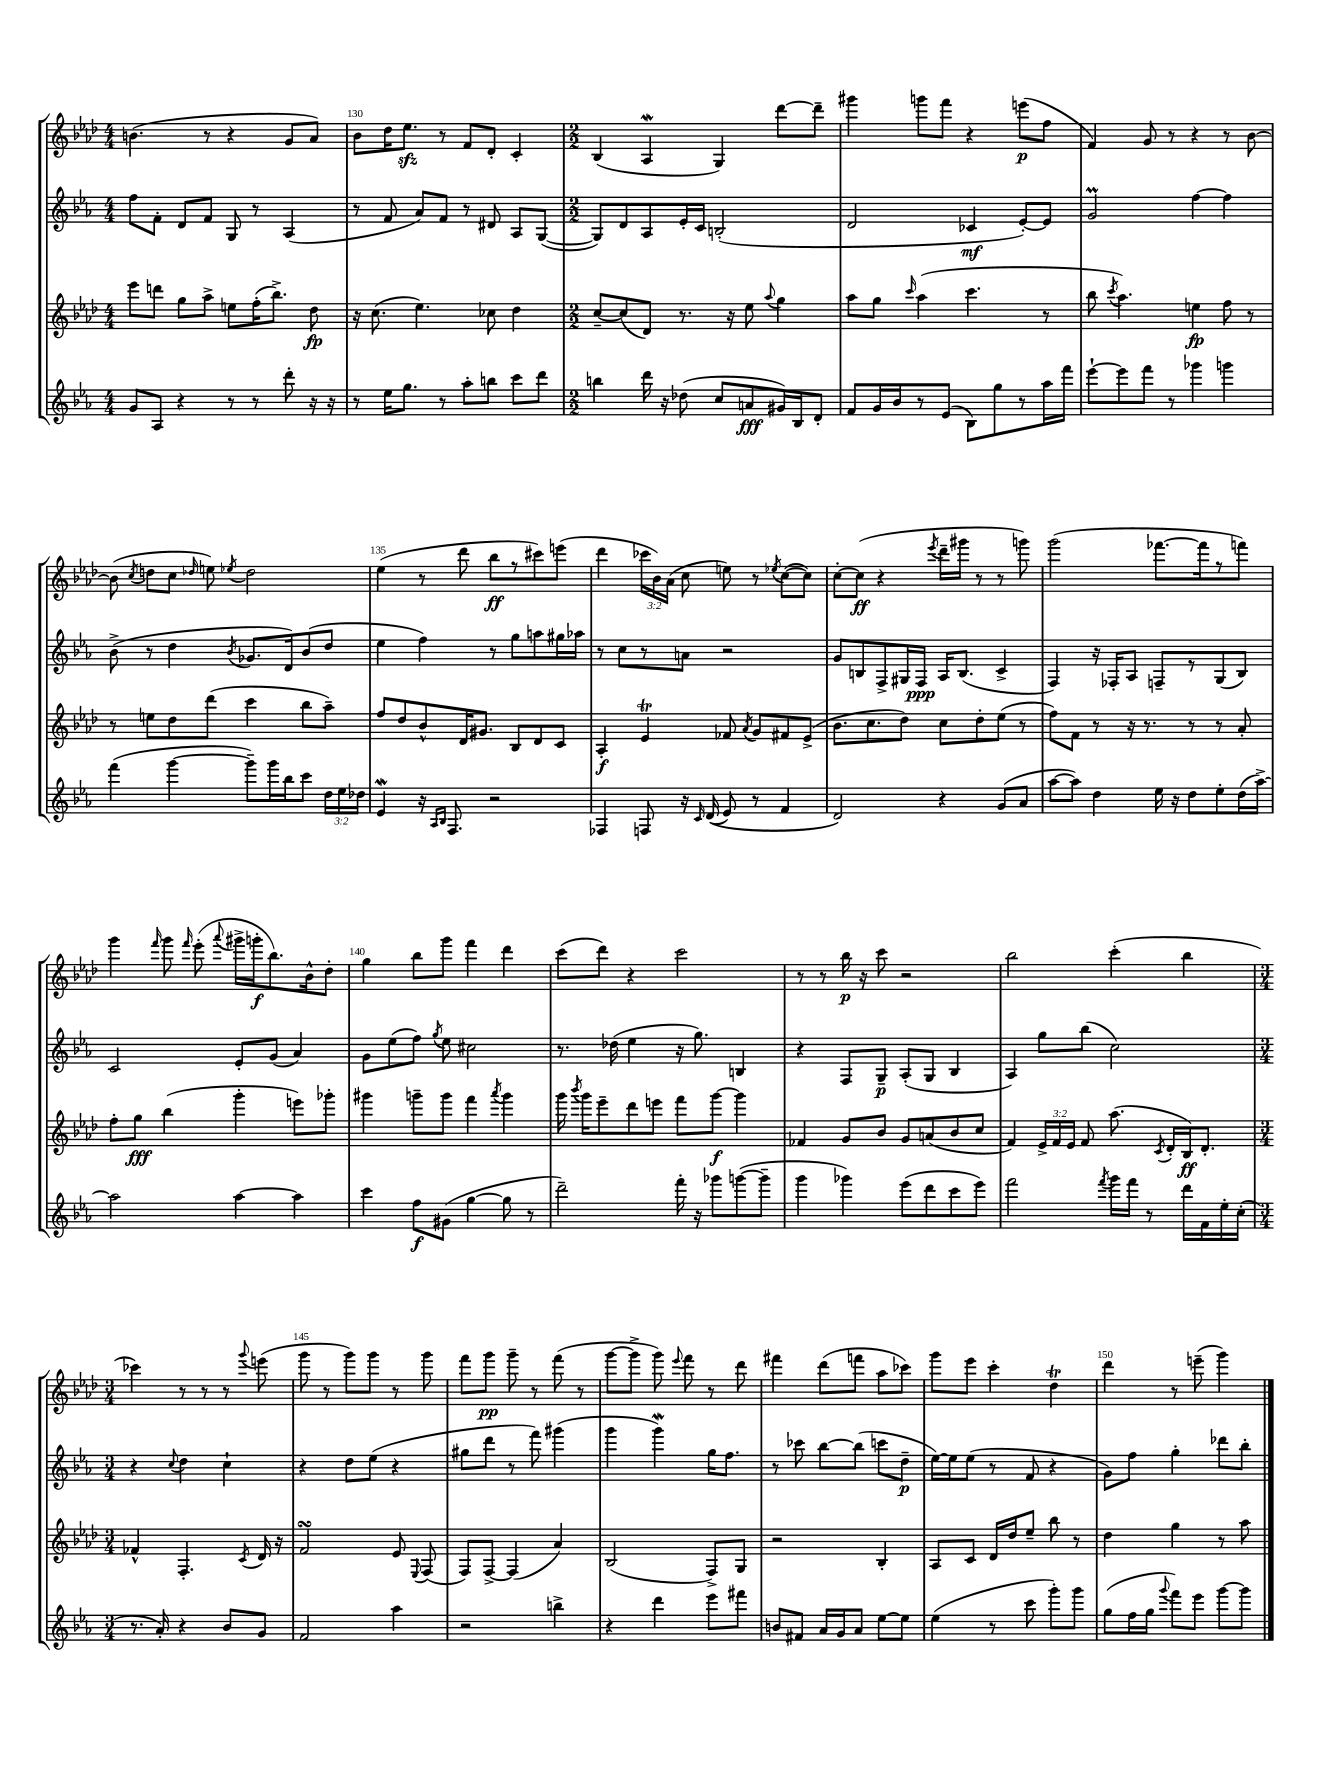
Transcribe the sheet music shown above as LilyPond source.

<<
\new StaffGroup <<
\new Staff = "s0" {
    \clef treble \key aes \major \numericTimeSignature \time 4/4 \override Staff.TupletNumber.text = #tuplet-number::calc-fraction-text
    \autoBeamOff b'4.( r8 r4 g'8[ aes'8]) |
    bes'8[ des''16 ees''8.]\sfz r8 f'8[ des'8]-. c'4-. |
    \numericTimeSignature \time 2/2 bes4( aes4\mordent g4) des'''8[~ des'''8]-- |
    gis'''4 g'''8[ f'''8] r4 e'''8[\p( f''8] |
    f'4) g'8 r8 r4 r8 bes'8~ |
    bes'8( \acciaccatura { c''8 } d''8[ c''8] \grace { des''16 } e''8) \acciaccatura { ees''8 } des''2 |
    ees''4( r8 des'''8 bes''8[\ff r8 cis'''8) e'''8]( |
    des'''4 \tuplet 3/2 { ces'''16[ bes'16) aes'16]( } c''8 e''8) r8 \acciaccatura { ees''8 } c''8[~( c''8]) |
    c''8[~-. c''8]\ff( r4 \acciaccatura { ees'''8 } des'''16[-- gis'''16] r8 r8 g'''8) |
    g'''2( fes'''8.[~ fes'''16 r8 f'''8]) |
    g'''4 \grace { f'''16 } g'''8 \grace { f'''16 } ees'''8-.( \appoggiatura { aes'''8 } gis'''16[-> g'''16-.\f bes''8.) bes'16-^ des''8]-. |
    g''4 bes''8[ g'''8] f'''4 des'''4 |
    c'''8[( des'''8]) r4 c'''2 |
    r8 r8 bes''16\p r16 c'''8 r2 |
    bes''2 c'''4-.( bes''4 |
    \numericTimeSignature \time 3/4 ces'''4) r8 r8 r8 \appoggiatura { g'''8 } e'''8( |
    g'''8 r8 g'''8[) g'''8] r8 g'''8 |
    f'''8[ g'''8]\pp g'''8-- r8 f'''8( r8 |
    g'''8[~ g'''8]-> g'''8) \appoggiatura { ees'''8 } f'''8 r8 des'''8 |
    fis'''4 des'''8[( f'''8] aes''8[ ces'''8]) |
    g'''8[ ees'''8] c'''4-. des''4\trill |
    des'''4 r8 e'''8--( g'''4) \bar "|." |
}
\new Staff = "s1" {
    \clef treble \key ees \major \numericTimeSignature \time 4/4
    \autoBeamOff f''8[ f'8]-. d'8[ f'8] g8 r8 aes4( |
    r8 f'8 aes'8[) f'8] r8 dis'8 aes8[ g8]~( |
    \numericTimeSignature \time 2/2 g8[) d'8 aes8 ees'16-. c'16] b2-.( |
    d'2 ces'4\mf ees'8[~-.) ees'8] |
    g'2\prall f''4~ f''4 |
    bes'8->( r8 d''4 \acciaccatura { bes'8 } ges'8.[ d'16) bes'8( d''8] |
    ees''4 f''4) r8 g''8[ a''8 gis''16 aes''16] |
    r8 c''8[ r8 a'8] r2 |
    g'8[ b8 f8-> gis16 f16]\ppp aes16[ b8.]( c'4-> |
    f4) r16 fes16[-. aes8] f8[-- r8 g8( bes8]) |
    c'2 ees'8[-. g'8]( aes'4) |
    g'8[ ees''8( f''8]) \acciaccatura { g''8 } ees''8 cis''2 |
    r8. des''16( ees''4 r16 g''8.) b4 |
    r4 f8[ g8]--\p aes8[-.( g8] bes4 |
    aes4) g''8[ bes''8]( c''2) |
    \numericTimeSignature \time 3/4 r4 \appoggiatura { c''8 } d''4 c''4-! |
    r4 d''8[ ees''8]( r4 |
    gis''8[ d'''8] r8 f'''8) gis'''4( |
    g'''4 g'''4\mordent) g''16[ f''8.] |
    r8 ces'''8 bes''8[~ bes''8]( c'''8[ d''8]--\p |
    ees''16[~) ees''16 ees''8]( r8 f'8 r4 |
    g'8[) f''8] g''4-. des'''8[ bes''8]-. \bar "|." |
}
\new Staff = "s2" {
    \clef treble \key aes \major \numericTimeSignature \time 4/4 \override Staff.TupletNumber.text = #tuplet-number::calc-fraction-text
    \autoBeamOff ees'''8[ d'''8] g''8[ aes''8]-> e''8[ f''16-.( bes''8.]->) des''8\fp |
    r16 c''8.( ees''4.) ces''8 des''4 |
    \numericTimeSignature \time 2/2 c''8[~-- c''8( des'8]) r8. r16 ees''8 \appoggiatura { aes''8 } g''4 |
    aes''8[ g''8] \grace { c'''16 } aes''4( c'''4. r8 |
    bes''8 \acciaccatura { c'''8 } aes''4.) e''4\fp f''8 r8 |
    r8 e''8[ des''8 des'''8]( c'''4 bes''8[ aes''8]--) |
    f''8[ des''8 bes'8-^ des'16 gis'8.] bes8[ des'8 c'8] |
    aes4-.\f ees'4\trill fes'8 \acciaccatura { aes'8 } g'8[ fis'8 ees'8]->( |
    bes'8.[ c''8. des''8]) c''8[ des''8-. ees''8]( r8 |
    f''8[) f'8] r8 r16 r8. r8 r8 aes'8-. |
    f''8[-. g''8]\fff bes''4( g'''4-. e'''8[) ges'''8]-. |
    gis'''4 g'''8[-- g'''8] f'''4 \acciaccatura { aes'''8 } g'''4 |
    g'''16 \acciaccatura { bes'''8 } g'''16[ ees'''8-- des'''8 e'''8] f'''8[ g'''8]~\f g'''4 |
    fes'4 g'8[ bes'8] g'8[ a'8( bes'8 c''8] |
    f'4) \tuplet 3/2 { ees'16[-> f'16 ees'16] } f'8 aes''8.( \acciaccatura { c'8 } des'16[-. bes16\ff) des'8.]-. |
    \numericTimeSignature \time 3/4 fes'4-^ f4.-. \acciaccatura { c'8 } des'16 r16 |
    f'2\turn ees'8 \appoggiatura { ees8 } f8( |
    f8[) f8]~-> f4( aes'4) |
    bes2( f8[->) g8] |
    r2 bes4-. |
    aes8[ c'8] des'16[ des''16 ees''8]-- bes''8 r8 |
    des''4 g''4 r8 aes''8 \bar "|." |
}
\new Staff = "s3" {
    \clef treble \key ees \major \numericTimeSignature \time 4/4 \override Staff.TupletNumber.text = #tuplet-number::calc-fraction-text
    \autoBeamOff g'8[ aes8] r4 r8 r8 d'''8-. r16 r16 |
    r8 ees''16[ g''8.] r8 aes''8[-. b''8] c'''8[ d'''8] |
    \numericTimeSignature \time 2/2 b''4 d'''16 r16 des''8( c''8[ a'8\fff gis'16) bes16 d'8]-. |
    f'8[ g'16 bes'16 r8 ees'8]( bes8[) g''8 r8 aes''16 f'''16] |
    ees'''8[~-! ees'''8 f'''8] r8 ges'''4 g'''4 |
    f'''4( g'''4~ g'''8[--) g'''16 bes''16 c'''8] \tuplet 3/2 { d''16[ ees''16 des''16] } |
    ees'4\mordent r16 \grace { aes16[ bes16] } f8. r2 |
    fes4 f8 r16 \grace { c'16 } d'16(\( ees'8) r8 f'4 |
    d'2\) r4 g'8[( aes'8] |
    aes''8[~ aes''8]) d''4 ees''16 r16 d''8[ ees''8-. d''16( aes''16]~->) |
    aes''2 aes''4~ aes''4 |
    c'''4 f''8[\f gis'8]( g''4~ g''8 r8 |
    d'''2--) f'''16-. r16 ges'''8[ g'''8~( g'''8]-- |
    g'''4 ges'''4) ees'''8[( d'''8 c'''8 ees'''8]) |
    f'''2 \acciaccatura { f'''8 } g'''16[ f'''16] r8 d'''16[ f'16 ees''16-. c''16]-.( |
    \numericTimeSignature \time 3/4 r8. aes'16-.) r4 bes'8[ g'8] |
    f'2 aes''4 |
    r2 b''4-> |
    r4 d'''4 ees'''8[ fis'''8] |
    b'8[ fis'8] aes'16[ g'16 aes'8] ees''8[~ ees''8] |
    ees''4( r8 c'''8 g'''8[-.) g'''8] |
    g''8[( f''16 g''16] \appoggiatura { g'''8 } f'''8[) ees'''8] g'''8[~ g'''8] \bar "|." |
}
>>
>>
\layout { \context { \Score currentBarNumber = #129 \override BarNumber.break-visibility = ##(#f #t #t) barNumberVisibility = #(every-nth-bar-number-visible 5) } }
